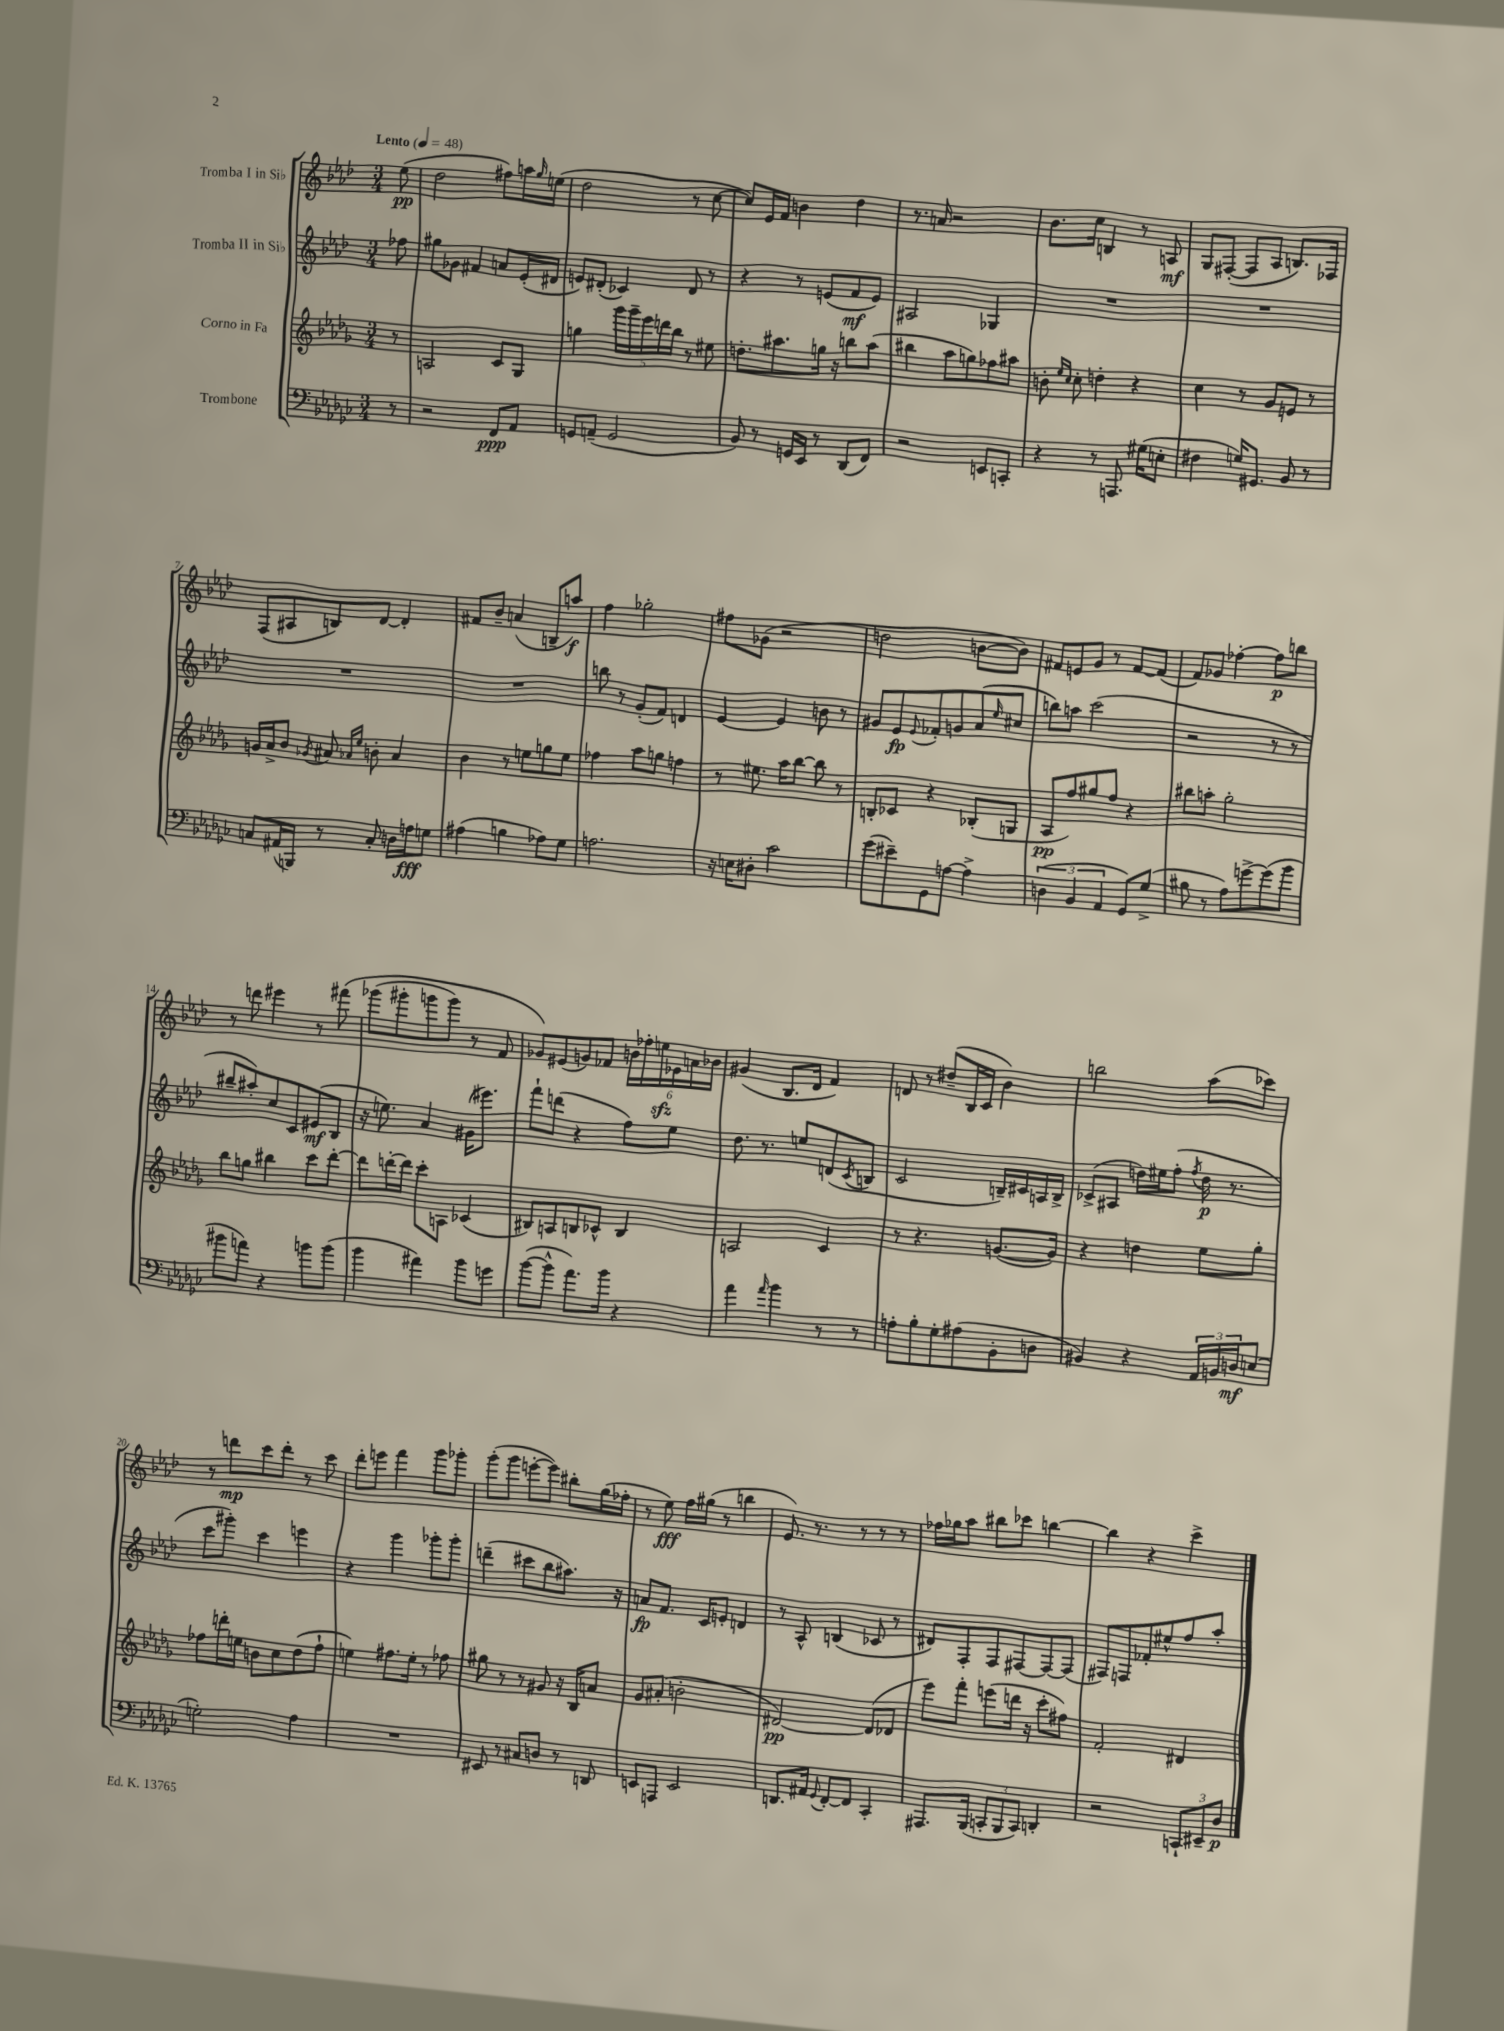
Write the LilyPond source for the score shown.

<<
\new StaffGroup <<
\new Staff = "s0" \with { instrumentName = "Tromba I in Sib" } {
    \clef treble \key aes \major \numericTimeSignature \time 3/4 \partial 8 \tempo "Lento" 4 = 48
    ees''8\pp( |
    des''2 fis''8) a''16 \grace { g''16 } e''16( |
    des''2 r8 c''8~ |
    c''8) ees'16 f'16 b'4 des''4 |
    r8. a'16 r2 |
    bes'8. c''16 b4 r8 a8\mf |
    g8 fis8~-.( fis8 aes8 b8.) fes16 |
    f8( ais8 b8) des'8~ des'4-. |
    fis'8 bes'8-- a'4( b8-- a''8\f) |
    f''4 ges''2-. |
    fis''8 ges'8( r2 |
    d''2 b'8~ b'8) |
    fis'8 e'8 g'8 r8 fis'8~ fis'8( |
    f'8) ges'8 fes''4~-. fes''8\p b''8 |
    r8 d'''8 eis'''4 r8 fis'''8\( |
    ges'''8( gis'''8-. g'''8 g'''8) r8 f'8 |
    ges'8\) eis'8( g'8) fes'8 \tuplet 6/4 { b'16 fes''16-. e''16\sfz ees'16 a'16 bes'16 } |
    gis'4( bes8. des'16 f'4) |
    d'8 r8 dis''8--( bes16 c'16 bes'4) |
    b''2 aes''8( ces'''8) |
    r8 d'''8\mp c'''8 d'''8-. r8 c'''8 |
    des'''8-. e'''8 f'''4 g'''8 ges'''8-. |
    g'''8-.( g'''8 e'''8~-. e'''8) bis''8-. g''16( fes''16-. |
    r8 ees''8\fff) f''16 gis''16( r8 b''4 |
    ees'8.) r8. r8 r8 r8 |
    fes''16 ges''16 aes''8 bis''8 ces'''8 b''4~ |
    b''4 r4 c'''4-> \bar "|." |
}
\new Staff = "s1" \with { instrumentName = "Tromba II in Sib" } {
    \clef treble \key aes \major \numericTimeSignature \time 3/4 \partial 8
    fes''8 |
    gis''8 ges'8 fis'4 a'8 ees'16-.( dis'16 |
    e'8) dis'8-.( ces'4) dis'8 r8 |
    r4 r8 e'8( f'8\mf e'8) |
    ais2 ges4 |
    R2. |
    R2. |
    R2. |
    R2. |
    b''8 r8 g'8-.( f'8) d'4 |
    ees'4~ ees'4 b'8 r8 |
    gis'8 ees'8\fp \appoggiatura { ees'8 } fes'8-. g'8 aes'8( \grace { ees''16 } cis''8 |
    b''8) a''8 c'''2( |
    r2 r8 r8 |
    bis''8-- ais''8-.) c''8 c'8 eis'8\mf( bes8 |
    r16 e''8.) aes'4 gis'16( eis'''8.) |
    f'''8-! d'''8( r4 f''8) ees''8 |
    des''8. r8. e''8 d'8( \acciaccatura { c'8 } b8 |
    c'2 b16--) cis'16 a16 b16-> |
    ces'8->( ais8 d''16) eis''16 f''8-.( \acciaccatura { f''8 } d''16\p r8. |
    c'''8 gis'''8-.) c'''4 e'''4 |
    r4 g'''4 ges'''8-. ges'''8-. |
    d'''4--( cis'''8 bes''8 ais''8.) r16 |
    a'8\fp f'8. c'16 e'8-. d'4 |
    r8 aes8-^ b4( ces'8 r8 |
    dis'8) f8-. f8 fis8~ fis8~ fis8( |
    fis8) f8 fes'8-. eis''8-^ f''8 aes''8-. \bar "|." |
}
\new Staff = "s2" \with { instrumentName = "Corno in Fa" } {
    \clef treble \key des \major \numericTimeSignature \time 3/4 \partial 8
    r8 |
    a2 c'8 ges8 |
    g''4 \tuplet 5/4 { ges'''16 ges'''16-- ees'''16 d'''16 bes''16 } r8 eis''8 |
    d''8.-. ais''8. g''16 r16 b''8 ais''8( |
    bis''4 aes''8 g''8) fes''8 ais''8 |
    b'8-. \grace { ees''16 c''16 } c''8-. d''4-. r4 |
    c''4 r8 ges'8 e'8 r8 |
    g'16 aes'16-> bes'8 \acciaccatura { ges'8 } ais'8 \grace { aes'16 ees''16 } b'8-. aes'4 |
    bes'4 r8 e''8 g''8 e''8 |
    fes''4 aes''8 g''8 f''4 |
    r8 eis''8. aes''16 bes''8~ bes''8 r8 |
    b8-. ces'8 r4 bes8-.( g8 |
    aes8\pp f''8) gis''8 f''8 r4 |
    bis''8 a''8-. ges''2-. |
    bes''8 g''8 bis''4 c'''8 des'''8~-. |
    des'''8 d'''16~-. d'''16 c'''8-. a8 ces'4( |
    bis8) a8 b8 ces'8-^ b4 |
    a2 c'4 |
    r8 r4. g'8.~( g'16) |
    r4 d''4 ees''8 ges''8-. |
    fes''8 d'''16-. e''16 b'8 c''8 des''8( fes''8-! |
    e''4) fis''8. e''16-. r8 fes''8 |
    gis''8 r8 r8 gis'8 r16 bes16 a'8 |
    ges'8 ais'8-.( b'2-. |
    dis'2~\pp) dis'8( des'8 |
    ees'''8) f'''8-. e'''8( d'''16 r16 c'''8-. fis''8) |
    f'2-. dis'4 \bar "|." |
}
\new Staff = "s3" \with { instrumentName = "Trombone" } {
    \clef bass \key ges \major \numericTimeSignature \time 3/4 \partial 8
    r8 |
    r2 f,8\ppp aes,8 |
    g,8 a,8--( g,2 |
    bes,8) r8 g,16 ees,16 r8 des,8( f,8) |
    r2 e,8 c,8-. |
    r4 r8 a,,8. gis16( e8-. |
    fis4 g16) gis,8. bes,8 r8 |
    c8 ais,16( b,,16) r8 c8-. d16 a16\fff g8 |
    ais4( b4 aes8) ges8 |
    a2. |
    r16 e16 dis8-. ces'2 |
    ges'8( eis'8--) ges,8 a8~ a4-> |
    \tuplet 3/2 { d4( bes,4 aes,4 } ges,8) ges8->( |
    bis8 r8 aes8) g'8~-> g'8( bes'8 |
    bis'8 a'8) r4 b'8 b'8( |
    bes'4 ais'4) bes'8 g'8 |
    bes'8~( bes'8-^ aes'8.) bes'16 r4 |
    aes'4 \grace { aes'16 } bes'4 r8 r8 |
    a8-. bes8-. ges8-. ais8( bes,8-. d8 |
    bis,4) r4 \tuplet 3/2 { aes,16 b,16 d16\mf } e8( |
    g2-.) aes4 |
    R2. |
    eis,8 r8 cis8 d8 r8 d,8 |
    e,8 a,,8 e,2 |
    d,8. ais,16 \appoggiatura { ges,8 } f,8~-. f,8 ces,4-. |
    ais,,8. bes,,16( \tuplet 3/2 { c,8-. bes,,8 c,8) } d,4-. |
    r2 \tuplet 3/2 { c,8-! eis,8-- des8\p } \bar "|." |
}
>>
>>
